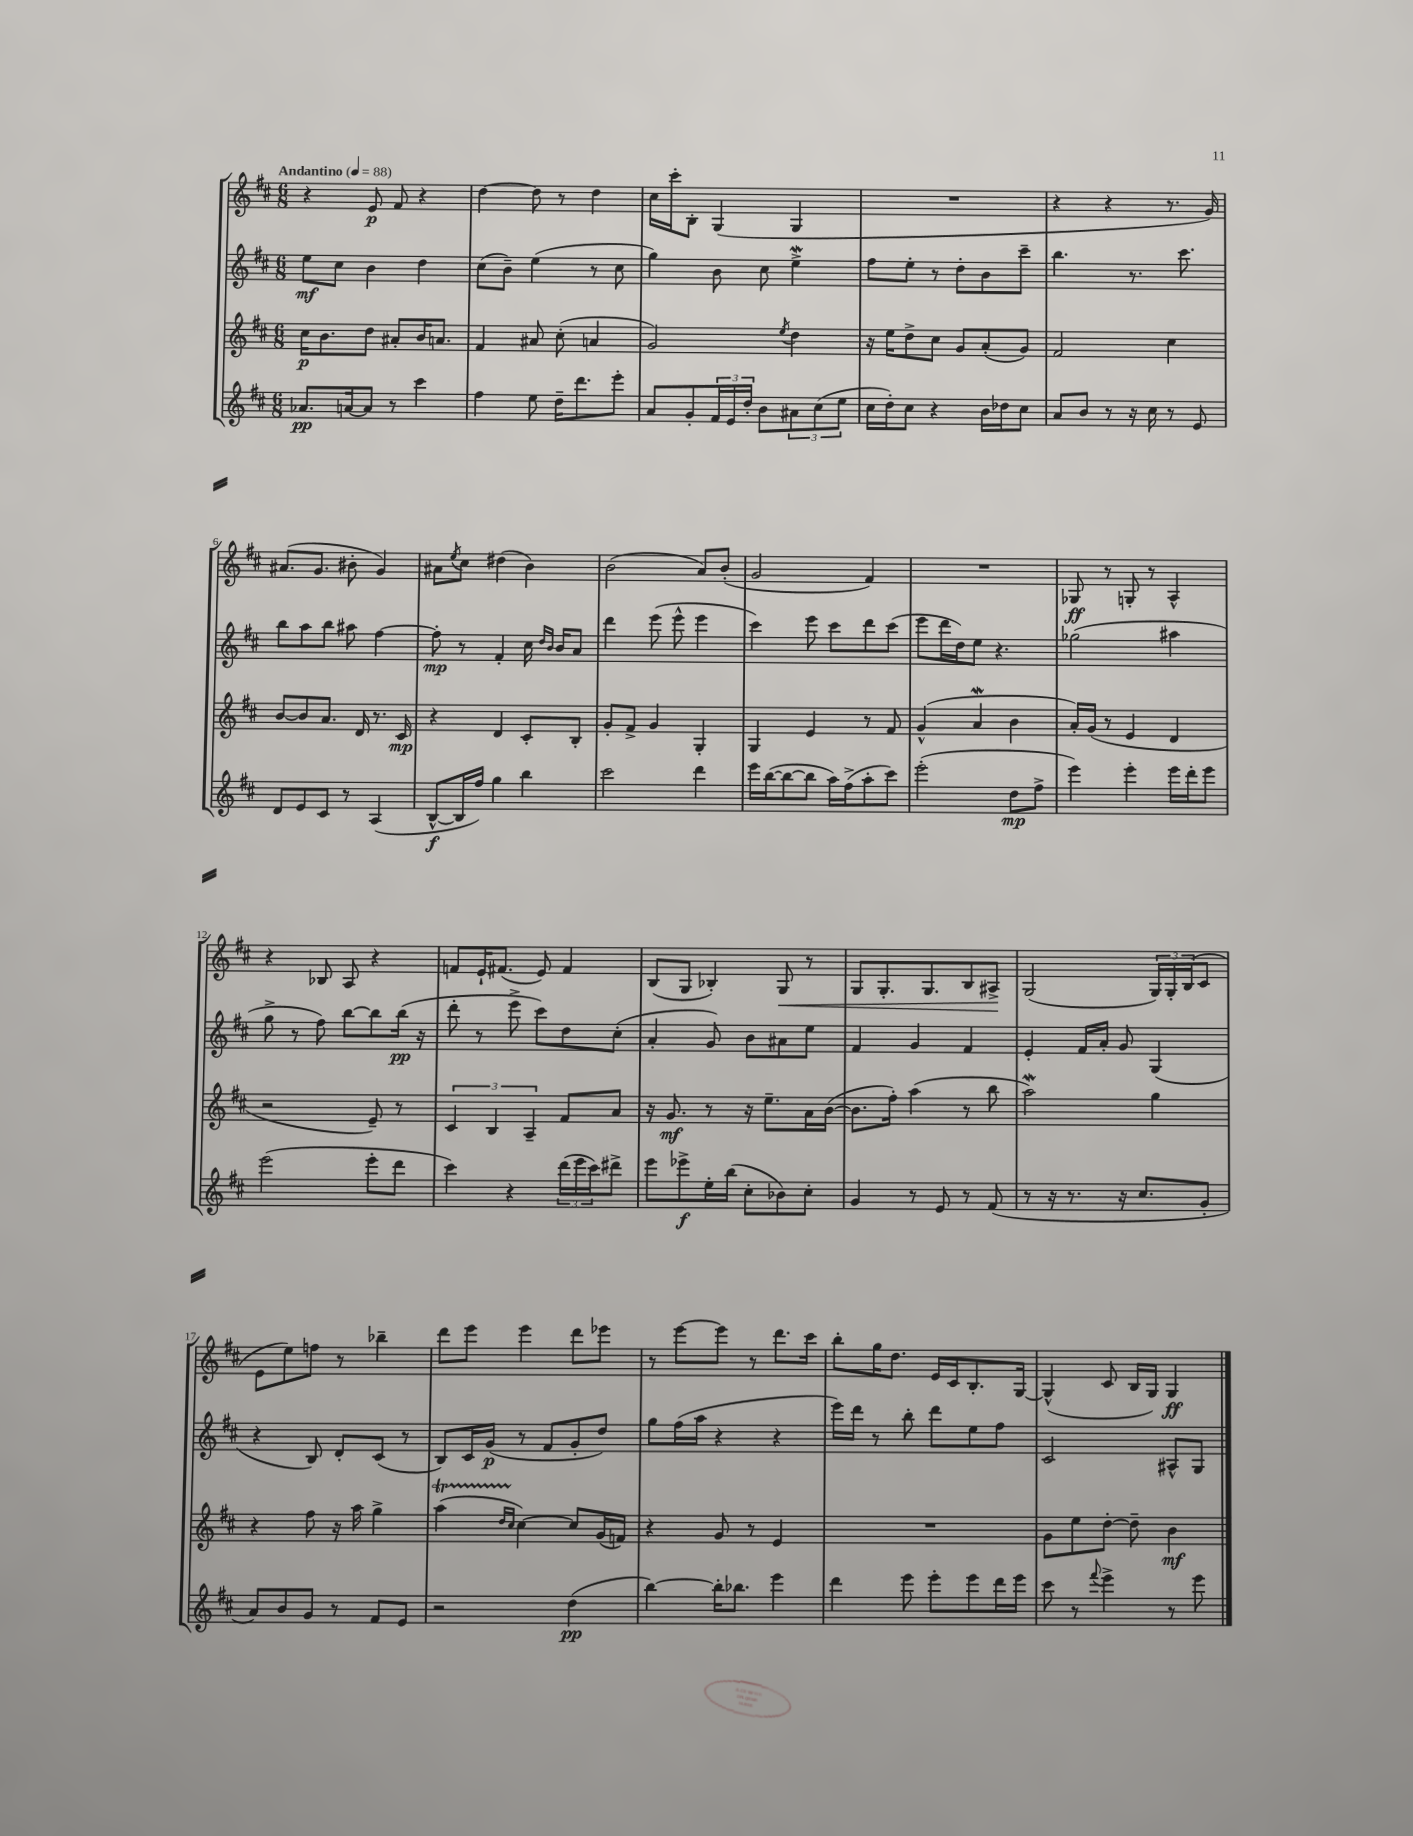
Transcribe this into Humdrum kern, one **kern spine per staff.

**kern	**kern	**kern	**kern
*staff4	*staff3	*staff2	*staff1
*clefG2	*clefG2	*clefG2	*clefG2
*k[f#c#]	*k[f#c#]	*k[f#c#]	*k[f#c#]
*M6/8	*M6/8	*M6/8	*M6/8
*MM88	*MM88	*MM88	*MM88
8.a-/L	16cc#\LK	8ee\L	4r
.	8.b\	.	.
.	.	8cc#\J	.
[16a/k	.	.	.
8a/]J	8dd\J	4b\	8e/
8r	8a#'/L	.	8f#/
4ccc#\	16b/K	4dd\	4r
.	8.a/J	.	.
=	=	=	=
4ff#\	4f#/	(8cc#\L	[4dd\
.	.	8b~\J)	.
8ee\	8a#/	(4ee\	8dd\]
16dd~\LK	(8cc#'\	.	8r
8.ddd\	.	.	.
.	4a/	8r	4dd\
8eee'\J	.	8cc#\	.
=	=	=	=
8a/L	2g/)	4gg\)	16cc#\LL
.	.	.	16ccc#'\J
8g'/	.	.	8B'\J
24f#/L	.	8b\	(4G/
24e/	.	.	.
24dd'/JJ	.	.	.
8b\L	.	8cc#\	.
.	8qee/	.	.
12a#\	4dd\	4ee^\	4G/
(12cc#\	.	.	.
12ee\J	.	.	.
=	=	=	=
16cc#\LL	16r	8ff#\L	2.r
16dd'\J)	16ee\LK	.	.
8cc#\J	8dd^\	8ee'\J	.
4r	8cc#\J	8r	.
.	8g/L	8dd'\L	.
16b\LL	(8a'/	8b\	.
16dd-\J	.	.	.
8cc#\J	8g/J)	8ccc#~\J	.
=	=	=	=
8a/L	2f#/	4.bb\	4r
8b/J	.	.	.
8r	.	.	4r
16r	.	8.r	.
16cc#\	.	.	.
8r	4cc#\	.	8.r
.	.	8.ccc#\	.
8e/	.	.	.
.	.	.	16g/)
=	=	=	=
8d/L	[8b/L	8bb\L	(8.a#/L
8e/	8b/]	8aa\	.
.	.	.	8.g/J
8c#/J	8.a/J	8bb\J	.
8r	.	8aa#\	8b#'\
.	16d/	.	.
(4A/	8.r	[4ff#\	4g/)
.	16c#/	.	.
=	=	=	=
[8B^^/L	4r	8ff#'\]	8a#\L
.	.	.	8qee/
16B/]L	.	8r	8cc#\J
16ff#/JJ)	.	.	.
4gg\	4d/	4f#'/	(4dd#\
4bb\	8c#'/L	16cc#\	4b\)
.	.	16qqdd/LL	.
.	.	16qqb/JJ	.
.	.	16b/LK	.
.	8B'/J	8a/J	.
=	=	=	=
2ccc#\	8g'/L	4ddd\	(2b\
.	8f#^/J	.	.
.	4g/	(8eee\	.
.	.	8eee^^\	.
4ddd\	4G'/	4eee\	8a/L)
.	.	.	(8b'/J
=	=	=	=
16eee\LL	4G/	4ccc#\)	2g/
([16bb\J	.	.	.
8bb\_	.	.	.
8bb\]J	4e/	8eee\	.
16aa\LL)	.	8ccc#\L	.
(16ff#^\J	.	.	.
8aa'\	8r	8ddd\	4f#/)
8ccc#\J)	8f#/	(8ccc#\J	.
=	=	=	=
(2eee'\	(4g^^/	8eee\L	2.r
.	.	16ddd\L	.
.	.	16dd\J)	.
.	4a/	8ee\J	.
.	.	4.r	.
8dd\L	4b\	.	.
8ff#^\J	.	.	.
=	=	=	=
4eee\)	16a'/LL)	(2gg-\	8G-/
.	(16g/JJ	.	.
.	8r	.	8r
4eee'\	4e/	.	8G'/
.	.	.	8r
16eee\LL	4d/	4aa#\	4A^^/
16ddd'\J	.	.	.
8eee\J	.	.	.
=	=	=	=
(2eee\	2r	8gg^\	4r
.	.	8r	.
.	.	8ff#\)	8B-/
.	.	[8bb\L	8A/
8eee'\L	8e~/)	8bb\]	4r
8ddd\J	8r	(16bb\Jk	.
.	.	16r	.
=	=	=	=
4ccc#\)	6c#/	8ddd'\	8f/L
.	.	8r	16e`/K
.	6B/	.	.
.	.	.	(8.f#/J
4r	.	8eee^\	.
.	6A~/	.	.
.	.	8ccc#\L)	8e/)
(24ddd\LL	8f#/L	8dd\	4f#/
24eee\	.	.	.
24ccc#\J)	.	.	.
8ddd#^\J	8a/J	(8cc#'\J	.
=	=	=	=
8eee\L	16r	4a'/	(8B/L
.	8.g/	.	.
8eee-^\	.	.	8G/J
16ee'\L	8r	8g/)	4B-'/)
(16bb\JJ	.	.	.
8cc#'\L	16r	8b\L	.
.	8.ee~\L	.	.
8b-\)	.	8a#\	8G/
8cc#'\J	16a\L	8ee\J	8r
.	([16b\JJ	.	.
=	=	=	=
4g/	8.b\]L	4f#/	8G/L
.	.	.	8.G'/
.	16ff#'\Jk)	.	.
8r	(4aa\	4g/	.
.	.	.	8.G/
8e/	.	.	.
8r	8r	4f#/	8B/
(8f#/	8bb\	.	8A#^/J
=	=	=	=
8r	2aa\)	4e'/	(2G/
16r	.	.	.
8.r	.	.	.
.	.	16f#/LL	.
.	.	16a'/JJ	.
16r	.	8g/	.
8.cc#/L	.	.	.
.	4gg\	(4G/	24G/LL)
.	.	.	24G'/
.	.	.	(24B/J
8g'/J	.	.	8c#/J
=	=	=	=
8a/L)	4r	4r	8e\L
8b/	.	.	8ee\)
8g/J	8ff#\	8B/)	8ff\J
8r	16r	8d'/L	8r
.	16aa\	.	.
8f#/L	4gg^\	(8c#/J	4bb-~\
8e/J	.	8r	.
=	=	=	=
2r	(4aa\	8B/L)	8ddd\L
.	.	16c#/L	8eee\J
.	.	(16g/JJ	.
.	16qqdd/LL	.	.
.	16qqcc#/JJ	.	.
.	[4cc#\)	8r	4eee\
.	.	8f#/L	.
(4dd\	8cc#/]L	8g'/	8ddd\L
.	(16g/L	8dd/J)	8eee-\J
.	16f/JJ)	.	.
=	=	=	=
[4bb\)	4r	8gg\L	8r
.	.	(16ff#\L	[8eee\L
.	.	16aa\JJ	.
16bb'\]LK	8g/	4r	8eee\]J
8.bb-\J	.	.	.
.	8r	.	8r
4eee\	4e/	4r	8.ddd\L
.	.	.	16ccc#\Jk
=	=	=	=
4ddd\	2.r	16eee\LL)	8bb'\L
.	.	16ddd\JJ	.
.	.	8r	16gg\K
.	.	.	8.dd\J
8eee\	.	8bb'\	.
8eee'\L	.	8ddd\L	16e/LL
.	.	.	16c#/J
8eee\	.	8ee\	8.B'/
16ddd\L	.	8ff#\J	.
16eee\JJ	.	.	[16G/Jk
=	=	=	=
8ccc#\	8g\L	2c#/	(4G^^/]
8r	8ee\	.	.
8qqfff#/	.	.	.
4eee^\	[8dd'\J	.	8c#/
.	8dd~\]	.	16B/LL
.	.	.	16G/JJ)
8r	4b\	8A#^^/L	4G/
8eee\	.	8G/J	.
==	==	==	==
*-	*-	*-	*-
